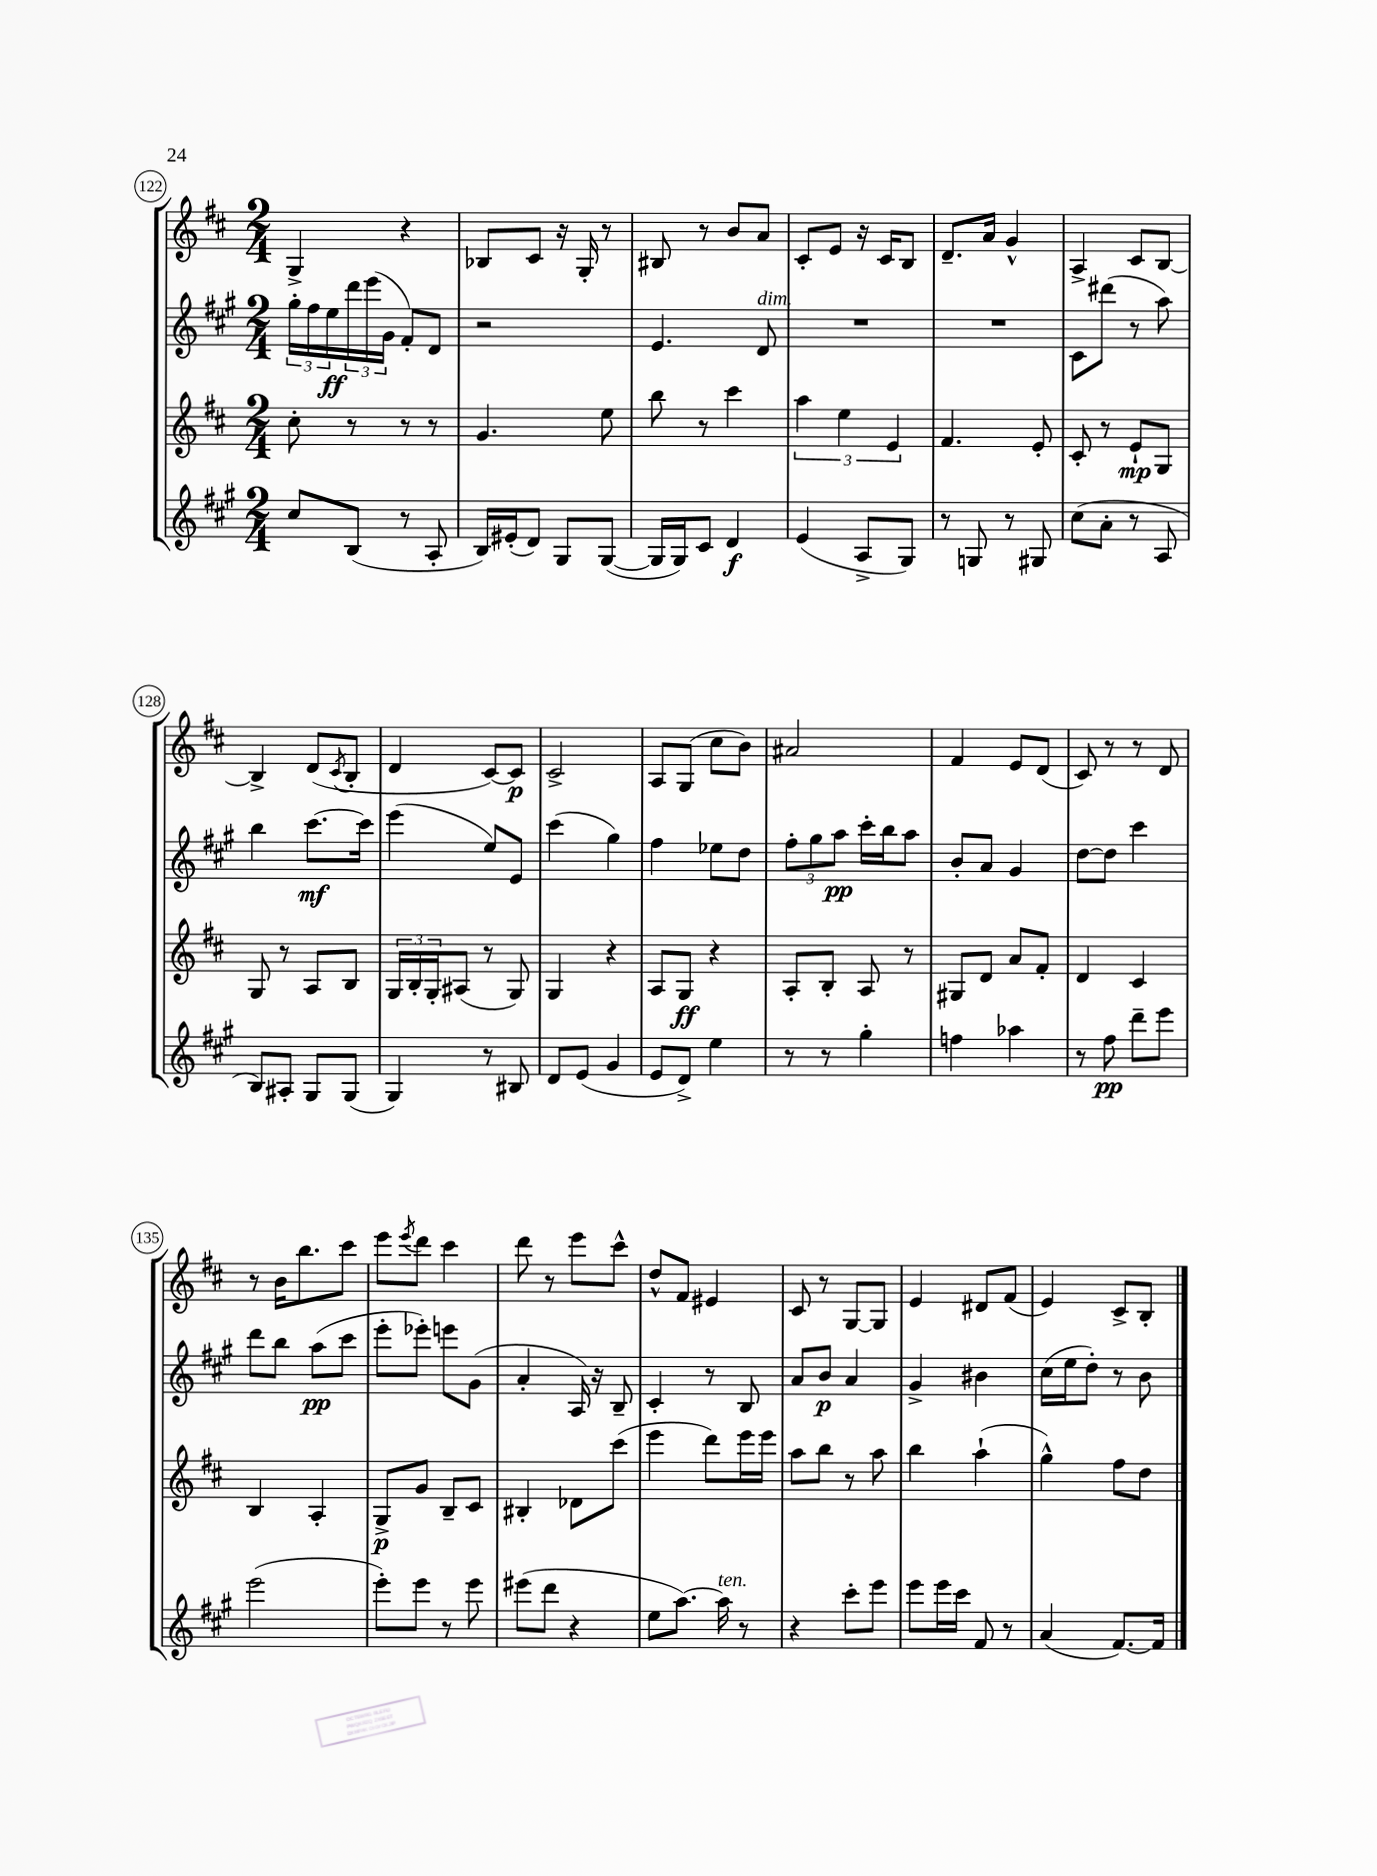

**kern	**dynam	**kern	**dynam	**kern	**dynam	**kern	**dynam
*part4	*part4	*part3	*part3	*part2	*part2	*part1	*part1
*staff4	*staff4	*staff3	*staff3	*staff2	*staff2	*staff1	*staff1
*clefG2	*	*clefG2	*	*clefG2	*	*clefG2	*
*k[f#c#g#]	*	*k[f#c#]	*	*k[f#c#g#]	*	*k[f#c#]	*
*M2/4	*	*M2/4	*	*M2/4	*	*M2/4	*
=122	=122	=122	=122	=122	=122	=122	=122
8cc#/L	.	8cc#'\	.	24gg#'\LL	.	4G^/	.
.	.	.	.	24ff#\	.	.	.
.	.	.	.	24ee\	ff	.	.
(8B/J	.	8r	.	24ddd\	.	.	.
.	.	.	.	(24eee\	.	.	.
.	.	.	.	24g#\JJ	.	.	.
8r	.	8r	.	8f#'/L)	.	4r	.
8A'/	.	8r	.	8d/J	.	.	.
=123	=123	=123	=123	=123	=123	=123	=123
16B/LL)	.	4.g/	.	2r	.	8B-X/L	.
(16e#X'/J	.	.	.	.	.	.	.
8d/J)	.	.	.	.	.	8c#/J	.
8G#/L	.	.	.	.	.	16r	.
.	.	.	.	.	.	16G'/	.
([8G#/J	.	8ee\	.	.	.	8r	.
=124	=124	=124	=124	=124	=124	=124	=124
16G#/LL]	.	8bb\	.	4.e/	.	8B#X/	.
16G#/J)	.	.	.	.	.	.	.
8c#/J	.	8r	.	.	.	8r	.
4d/	f	4ccc#\	.	.	.	8b/L	.
!	!	!	!	!LO:TX:a:i:t=dim.	!	!	!
.	.	.	.	8d/	.	8a/J	.
=125	=125	=125	=125	=125	=125	=125	=125
(4e/	.	6aa\	.	2r	.	8c#'/L	.
.	.	.	.	.	.	8e/J	.
.	.	6ee\	.	.	.	.	.
8A^/L	.	.	.	.	.	16r	.
.	.	.	.	.	.	16c#/KL	.
.	.	6e/	.	.	.	.	.
8G#/J)	.	.	.	.	.	8B/J	.
=126	=126	=126	=126	=126	=126	=126	=126
8r	.	4.f#/	.	2r	.	8.d~/L	.
8Gn/	.	.	.	.	.	.	.
.	.	.	.	.	.	16a/Jk	.
8r	.	.	.	.	.	4g^^/	.
8G#X/	.	8e'/	.	.	.	.	.
=127	=127	=127	=127	=127	=127	=127	=127
(8cc#\L	.	8c#'/	.	8c#\L	.	4A^/	.
8a'\J	.	8r	.	(8ddd#X\J	.	.	.
8r	.	8e`/L	mp	8r	.	8c#/L	.
8A/	.	8G/J	.	8aa\)	.	[8B/J	.
!!LO:LB:g=z
=128	=128	=128	=128	=128	=128	=128	=128
8B/L)	.	8G/	.	4bb\	.	4B^/]	.
8A#X'/J	.	8r	.	.	.	.	.
8G#/L	.	8A/L	.	[8.ccc#\L	mf	(8d/L	.
.	.	.	.	.	.	8qc#/	.
(8G#/J	.	8B/J	.	.	.	8B'/J	.
.	.	.	.	16ccc#\Jk]	.	.	.
=129	=129	=129	=129	=129	=129	=129	=129
4G#/)	.	24G/LL	.	(4eee\	.	4d/	.
.	.	24B'/	.	.	.	.	.
.	.	24G'/J	.	.	.	.	.
.	.	(8A#X/J	.	.	.	.	.
8r	.	8r	.	8ee/L)	.	[8c#/L)	.
8B#X/	.	8G/)	.	8e/J	.	8c#/J]	p
=130	=130	=130	=130	=130	=130	=130	=130
8d/L	.	4G/	.	(4ccc#\	.	2c#^/	.
(8e/J	.	.	.	.	.	.	.
4g#/	.	4r	.	4gg#\)	.	.	.
=131	=131	=131	=131	=131	=131	=131	=131
8e/L	.	8A/L	.	4ff#\	.	8A/L	.
8d^/J)	.	8G/J	ff	.	.	(8G/J	.
4ee\	.	4r	.	8ee-X\L	.	8cc#\L	.
.	.	.	.	8dd\J	.	8b\J)	.
=132	=132	=132	=132	=132	=132	=132	=132
8r	.	8A'/L	.	12ff#'\L	.	2a#X/	.
.	.	.	.	12gg#\	.	.	.
8r	.	8B'/J	.	.	.	.	.
.	.	.	.	12aa\J	pp	.	.
4gg#'\	.	8A/	.	16ccc#'\LL	.	.	.
.	.	.	.	16bb\J	.	.	.
.	.	8r	.	8aa\J	.	.	.
=133	=133	=133	=133	=133	=133	=133	=133
4ffn\	.	8G#X/L	.	8b'/L	.	4f#/	.
.	.	8d/J	.	8a/J	.	.	.
4aa-X\	.	8a/L	.	4g#/	.	8e/L	.
.	.	8f#'/J	.	.	.	(8d/J	.
=134	=134	=134	=134	=134	=134	=134	=134
8r	.	4d/	.	[8dd\L	.	8c#/)	.
8ff#\	pp	.	.	8dd\J]	.	8r	.
8ddd~\L	.	4c#/	.	4ccc#\	.	8r	.
8eee\J	.	.	.	.	.	8d/	.
!!LO:LB:g=z
=135	=135	=135	=135	=135	=135	=135	=135
(2eee\	.	4B/	.	8ddd\L	.	8r	.
.	.	.	.	8bb\J	.	16b\KL	.
.	.	.	.	.	.	8.bb\	.
.	.	4A'/	.	(8aa\L	pp	.	.
.	.	.	.	8ccc#\J	.	8ccc#\J	.
=136	=136	=136	=136	=136	=136	=136	=136
8eee'\L)	.	8G^/L	p	8eee'\L	.	8eee\L	.
.	.	.	.	.	.	8qeee/	.
8eee\J	.	8g/J	.	8eee-X'\J)	.	8ddd\J	.
8r	.	8B~/L	.	8eeen\L	.	4ccc#\	.
8eee\	.	8c#/J	.	(8g#\J	.	.	.
=137	=137	=137	=137	=137	=137	=137	=137
(8eee#X\L	.	4B#X'/	.	4a'/	.	8ddd\	.
8ddd\J	.	.	.	.	.	8r	.
4r	.	8d-X\L	.	16A/)	.	8eee\L	.
.	.	.	.	16r	.	.	.
.	.	(8ccc#\J	.	8B~/	.	8ccc#^^\J	.
=138	=138	=138	=138	=138	=138	=138	=138
8ee\L	.	4eee\	.	4c#'/	.	8dd^^/L	.
[8.aa\J)	.	.	.	.	.	8f#/J	.
.	.	8ddd\L)	.	8r	.	4e#X/	.
!LO:TX:a:i:t=ten.	!	!	!	!	!	!	!
16aa\]	.	.	.	.	.	.	.
8r	.	16eee\L	.	8B/	.	.	.
.	.	16eee\JJ	.	.	.	.	.
=139	=139	=139	=139	=139	=139	=139	=139
4r	.	8aa\L	.	8a/L	.	8c#/	.
.	.	8bb\J	.	8b/J	p	8r	.
8ccc#'\L	.	8r	.	4a/	.	[8G/L	.
8eee\J	.	8aa\	.	.	.	8G/J]	.
=140	=140	=140	=140	=140	=140	=140	=140
8eee\L	.	4bb\	.	4g#^/	.	4e/	.
16eee\L	.	.	.	.	.	.	.
16ccc#\JJ	.	.	.	.	.	.	.
8f#/	.	(4aa`\	.	4b#X\	.	8d#X/L	.
8r	.	.	.	.	.	(8f#/J	.
=141	=141	=141	=141	=141	=141	=141	=141
(4a/	.	4gg^^\)	.	(16cc#\LL	.	4e/)	.
.	.	.	.	16ee\J	.	.	.
.	.	.	.	8dd'\J)	.	.	.
[8.f#/L)	.	8ff#\L	.	8r	.	8c#^/L	.
.	.	8dd\J	.	8b\	.	8B'/J	.
16f#/Jk]	.	.	.	.	.	.	.
==	==	==	==	==	==	==	==
*-	*-	*-	*-	*-	*-	*-	*-
